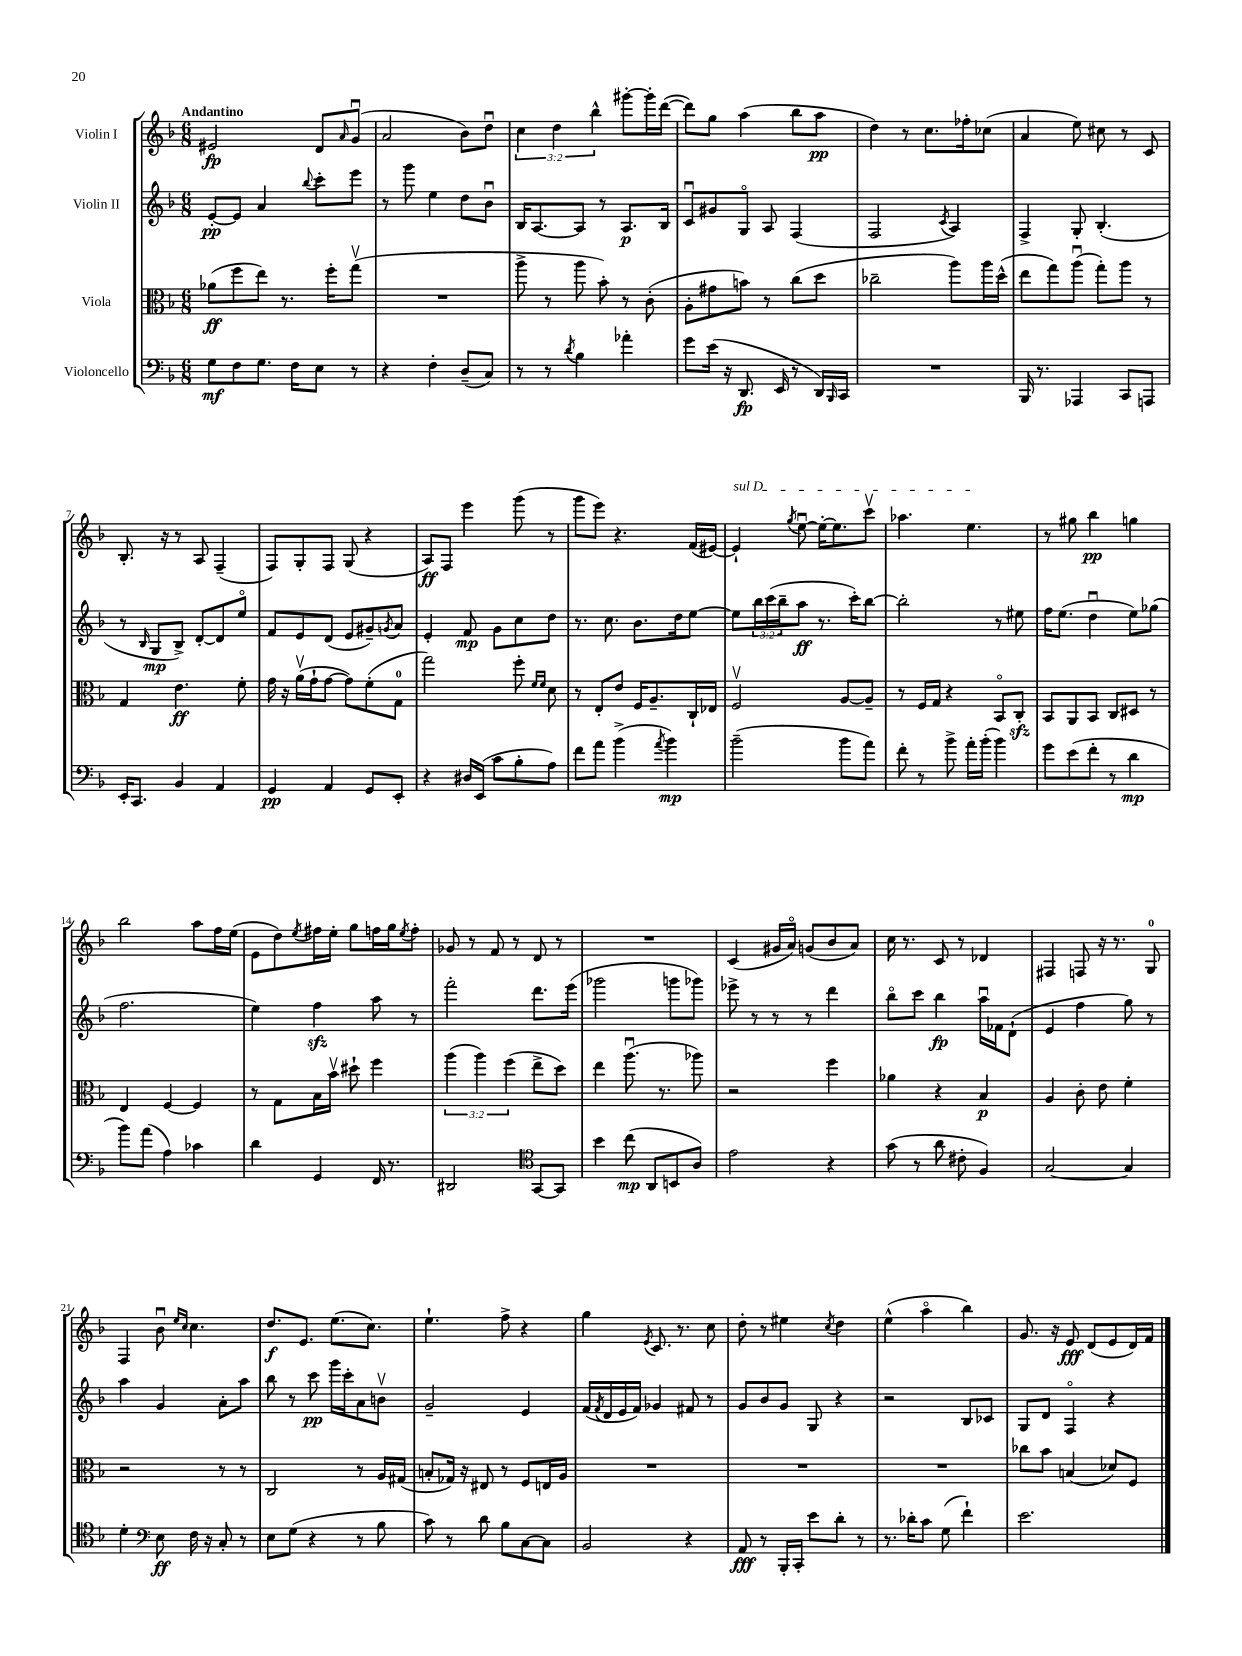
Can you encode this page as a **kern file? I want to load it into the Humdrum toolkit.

**kern	**dynam	**kern	**dynam	**kern	**dynam	**kern	**dynam
*part4	*part4	*part3	*part3	*part2	*part2	*part1	*part1
*staff4	*staff4	*staff3	*staff3	*staff2	*staff2	*staff1	*staff1
*I"Violoncello	*	*I"Viola	*	*I"Violin II	*	*I"Violin I	*
*clefF4	*	*clefC3	*	*clefG2	*	*clefG2	*
*k[b-]	*	*k[b-]	*	*k[b-]	*	*k[b-]	*
*M6/8	*	*M6/8	*	*M6/8	*	*M6/8	*
=1	=1	=1	=1	=1	=1	=1	=1
!	!	!	!	!	!	!LO:TX:a:B:t=Andantino	!
8G\L	mf	(8a-X\L	ff	[8e'/L	pp	2e#X/	fp
8F\	.	8ff\	.	8e/J]	.	.	.
8.G\J	.	8ee\J)	.	4a/	.	.	.
.	.	8.r	.	.	.	.	.
16F\KL	.	.	.	.	.	.	.
.	.	.	.	8qqbb-/	.	.	.
8E\J	.	.	.	8ccc'\L	.	8d/L	.
.	.	16ff'\KL	.	.	.	.	.
.	.	.	.	.	.	16qqa/	.
8r	.	(8ggv\J	.	8eee\J	.	(8gu/J	.
=2	=2	=2	=2	=2	=2	=2	=2
4r	.	2.r	.	8r	.	2a/	.
.	.	.	.	8ggg\	.	.	.
4F'\	.	.	.	4ee\	.	.	.
(8D~/L	.	.	.	8dd\L	.	8b-\L)	.
8C/J)	.	.	.	8b-u\J	.	8ddu\J	.
=3	=3	=3	=3	=3	=3	=3	=3
8r	.	8aa^\	.	16B-/KL	.	6cc\	.
.	.	.	.	[8.A/	.	.	.
8r	.	8r	.	.	.	.	.
.	.	.	.	.	.	6dd\	.
8qd/	.	.	.	.	.	.	.
4B-\	.	8aa\	.	8A/J]	.	.	.
.	.	.	.	.	.	6bb-^^\	.
.	.	8b-'\)	.	8r	.	.	.
4a-X'\	.	8r	.	8.A/L	p	[8ggg#X'\L	.
.	.	(8c'\	.	.	.	16ggg#'\L]	.
.	.	.	.	16B-/Jk	.	([16ddd\JJ	.
=4	=4	=4	=4	=4	=4	=4	=4
8g\L	.	8A'\L	.	8cu/L	.	8ddd\L])	.
(16e\Jk	.	8g#X\	.	8g#X/	.	8gg\J	.
16r	.	.	.	.	.	.	.
8.DD/	fp	8bn\J)	.	8G/J	.	(4aa\	.
.	.	8r	.	8A/	.	.	.
16EE/	.	.	.	.	.	.	.
8r	.	(8cc\L	.	(4F/	.	8bb-\L	.
16DD/LL)	.	8dd\J	.	.	.	8aa\J	pp
16qqBBB-/	.	.	.	.	.	.	.
16CC/JJ	.	.	.	.	.	.	.
=5	=5	=5	=5	=5	=5	=5	=5
2.r	.	2cc-X~\	.	2F/	.	4dd\)	.
.	.	.	.	.	.	8r	.
.	.	.	.	.	.	8.cc\L	.
.	.	.	.	8qc/	.	.	.
.	.	8aa\L)	.	4A/)	.	.	.
.	.	.	.	.	.	16ff-X'\k	.
.	.	16aa\L	.	.	.	(8cc-X\J	.
.	.	(16dd^^\JJ	.	.	.	.	.
=6	=6	=6	=6	=6	=6	=6	=6
16BBB-/	.	8ee\L	.	4F^/	.	4a/	.
8.r	.	.	.	.	.	.	.
.	.	8gg\)	.	.	.	.	.
4AAA-X/	.	(8aau\J	.	8G'/	.	8ee\)	.
.	.	8gg'\L)	.	(4.B-'/	.	8cc#X\	.
8CC/L	.	8aa\J	.	.	.	8r	.
8AAAn/J	.	8r	.	.	.	8c/	.
!!LO:LB:g=z
=7	=7	=7	=7	=7	=7	=7	=7
16EE'/KL	.	4G/	.	8r	.	8.B-'/	.
8.CC/J	.	.	.	.	.	.	.
.	.	.	.	16qqB-/	.	.	.
.	.	.	.	8G/L	mp	.	.
.	.	.	.	.	.	16r	.
4BB-/	.	4.e\	ff	8B-^/J)	.	8r	.
.	.	.	.	[8d'/L	.	8A/	.
4AA/	.	.	.	8d/]	.	(4F~/	.
.	.	8f'\	.	8ee/J	.	.	.
=8	=8	=8	=8	=8	=8	=8	=8
4GG/	pp	16g\	.	8f/L	.	8F/L)	.
.	.	16r	.	.	.	.	.
.	.	(16av\LL	.	8e/	.	8G'/	.
.	.	16g`\J	.	.	.	.	.
4AA/	.	[8g\J	.	(8d/J	.	8F/J	.
.	.	8g\L])	.	8e/L	.	(8G/	.
8GG/L	.	(8f'\	.	8g#X~/)	.	4r	.
.	.	.	.	8qgn/	.	.	.
8EE'/J	.	8G\J	.	8a/J	.	.	.
=9	=9	=9	=9	=9	=9	=9	=9
4r	.	2gg\)	.	4e'/	.	8A/L)	ff
.	.	.	.	.	.	8F/J	.
16D#X/LL	.	.	.	8f/	mp	4eee\	.
(16EE/JJ	.	.	.	.	.	.	.
8c\L	.	.	.	8g\L	.	.	.
8B-'\	.	8ff'\	.	8cc\	.	(8ggg\	.
.	.	16qqf/LL	.	.	.	.	.
.	.	16qqf/JJ	.	.	.	.	.
8A\J)	.	8d\	.	8dd\J	.	8r	.
=10	=10	=10	=10	=10	=10	=10	=10
8f\L	.	8r	.	8.r	.	8ggg\L	.
8a\J	.	8E'/L	.	.	.	8eee\J)	.
.	.	.	.	8.cc\	.	.	.
(4b-^\	.	8e/J	.	.	.	4.r	.
.	.	16F/KL	.	8.b-\L	.	.	.
.	.	8.A~/	.	.	.	.	.
8qa/	.	.	.	.	.	.	.
4b-\)	mp	.	.	.	.	.	.
.	.	.	.	16dd\k	.	.	.
.	.	16C`/L	.	[8ee\J	.	(16f/LL	.
.	.	16E-X/JJ	.	.	.	[16e#X/JJ)	.
=11	=11	=11	=11	=11	=11	=11	=11
!	!	!	!	!	!	!LO:TX:a:i:t=sul D	!
(2b-~\	.	2Fv/	.	8ee\L]	.	4e#`/]	.
.	.	.	.	24bb-\L	.	.	.
.	.	.	.	(24ccc\	.	.	.
.	.	.	.	24bb-~\J	.	.	.
.	.	.	.	.	.	8qgg/	.
.	.	.	.	8aa\J	ff	[8eeu\	.
.	.	.	.	8.r	.	16ee'\KL_	.
.	.	.	.	.	.	8.ee\]	.
8b-\L	.	[8A/L	.	.	.	.	.
.	.	.	.	16ccc'\KL)	.	.	.
8a\J)	.	8A~/J]	.	[8bb-\J	.	8cccv\J	.
=12	=12	=12	=12	=12	=12	=12	=12
8f'\	.	8r	.	2bb-'\]	.	4.aa-X\	.
8r	.	16F/LL	.	.	.	.	.
.	.	16G/JJ	.	.	.	.	.
8b-^\	.	4r	.	.	.	.	.
16a'\LL	.	.	.	.	.	4.ee\	.
(16b-'\JJ	.	.	.	.	.	.	.
4b-\)	.	8BB-/L	.	8r	.	.	.
.	.	8Czz'/J	.	8ee#X\	.	.	.
=13	=13	=13	=13	=13	=13	=13	=13
8g\L	.	8BB-/L	.	16ff\KL	.	8r	.
.	.	.	.	(8.ee\J	.	.	.
(8e\	.	8AA/	.	.	.	8gg#X\	.
8f'\J	.	8BB-/J	.	4ddu\	.	4bb-\	pp
8r	.	8C/L	.	.	.	.	.
4d\	mp	8D#X/J	.	8ee\L)	.	4ggn\	.
.	.	8r	.	(8gg-X\J	.	.	.
!!LO:LB:g=z
=14	=14	=14	=14	=14	=14	=14	=14
8b-\L)	.	4E/	.	2.ff\	.	2bb-\	.
(8a\J	.	.	.	.	.	.	.
4A\)	.	[4F/	.	.	.	.	.
4c-X\	.	4F/]	.	.	.	8aa\L	.
.	.	.	.	.	.	16ff\L	.
.	.	.	.	.	.	(16ee\JJ	.
=15	=15	=15	=15	=15	=15	=15	=15
4d\	.	8r	.	4ee\)	.	8e\L	.
.	.	8G\L	.	.	.	8dd\)	.
.	.	.	.	.	.	8qee/	.
4GG/	.	16B-\L	.	4ffzz\	.	16ff#X\L	.
.	.	16b-v\JJ	.	.	.	16ee'\JJ	.
.	.	8dd#X`\	.	.	.	8gg\L	.
16FF/	.	4ff\	.	8aa\	.	16ffn\L	.
8.r	.	.	.	.	.	16gg\J	.
.	.	.	.	.	.	8qee/	.
.	.	.	.	8r	.	8ff'\J	.
=16	=16	=16	=16	=16	=16	=16	=16
2DD#X/	.	(6aa\	.	2fff'\	.	8g-X/	.
.	.	.	.	.	.	8r	.
.	.	6aa\)	.	.	.	.	.
.	.	.	.	.	.	8f/	.
.	.	(6ff\	.	.	.	.	.
.	.	.	.	.	.	8r	.
*clefC4	*	*	*	*	*	*	*
[8GG/L	.	8ee^\L	.	8.ddd\L	.	8d/	.
8GG/J]	.	8dd\J)	.	.	.	8r	.
.	.	.	.	(16eee\Jk	.	.	.
=17	=17	=17	=17	=17	=17	=17	=17
4b-\	.	4ee\	.	2ggg-X\	.	2.r	.
(8cc\	mp	(8.aau\	.	.	.	.	.
8AA/L	.	.	.	.	.	.	.
.	.	8.r	.	.	.	.	.
8BBn/	.	.	.	8gggn\L	.	.	.
8A/J)	.	8aa-X\)	.	8ggg-X\J)	.	.	.
=18	=18	=18	=18	=18	=18	=18	=18
2e\	.	2r	.	8eee-X^\	.	(4c/	.
.	.	.	.	8r	.	.	.
.	.	.	.	8r	.	16g#X/LL	.
.	.	.	.	.	.	16a/JJ)	.
.	.	.	.	8r	.	(8gn/L	.
4r	.	4ff\	.	4ddd\	.	8b-/	.
.	.	.	.	.	.	8a/J)	.
=19	=19	=19	=19	=19	=19	=19	=19
(8g\	.	4a-X\	.	8bb-\L	.	16cc\	.
.	.	.	.	.	.	8.r	.
8r	.	.	.	8ccc\J	.	.	.
8a\	.	4r	.	4bb-\	fp	8c/	.
8c#X'\	.	.	.	.	.	8r	.
4F/)	.	4B-/	p	16aau\LL	.	4d-X/	.
.	.	.	.	16f-X\J	.	.	.
.	.	.	.	(8d`\J	.	.	.
=20	=20	=20	=20	=20	=20	=20	=20
[2G/	.	4A/	.	4e/	.	4F#X/	.
.	.	8c'\	.	4ff\	.	8Fn/	.
.	.	8e\	.	.	.	16r	.
.	.	.	.	.	.	8.r	.
4G/]	.	4f'\	.	8gg\)	.	.	.
.	.	.	.	8r	.	8G/	.
!!LO:LB:g=z
=21	=21	=21	=21	=21	=21	=21	=21
4d'\	.	2r	.	4aa\	.	4F/	.
*clefF4	*	*	*	*	*	*	*
8E\	ff	.	.	4g/	.	8b-u\	.
.	.	.	.	.	.	16qqee/LL	.
.	.	.	.	.	.	16qqcc/JJ	.
16F\	.	.	.	.	.	4.cc\	.
16r	.	.	.	.	.	.	.
8C'/	.	8r	.	8a'\L	.	.	.
8r	.	8r	.	8aa\J	.	.	.
=22	=22	=22	=22	=22	=22	=22	=22
8E\L	.	2C/	.	8bb-\	.	8.dd/L	f
(8G\J	.	.	.	8r	.	.	.
.	.	.	.	.	.	8.e/J	.
4r	.	.	.	8ccc\	pp	.	.
.	.	.	.	16ggg\LL	.	(8.ee\L	.
.	.	.	.	16ccc'\J	.	.	.
8r	.	8r	.	8a\	.	.	.
.	.	.	.	.	.	8.cc\J)	.
8B-\	.	16A/LL	.	8bnv\J	.	.	.
.	.	(16G#X/JJ	.	.	.	.	.
=23	=23	=23	=23	=23	=23	=23	=23
8c\)	.	8Bn'/L	.	2g~/	.	4.ee`\	.
8r	.	16G-X/Jk)	.	.	.	.	.
.	.	16r	.	.	.	.	.
8d\	.	8E#X/	.	.	.	.	.
8B-\L	.	8r	.	.	.	8ff^\	.
[8C\	.	8F/L	.	4e/	.	4r	.
8C\J]	.	16En/L	.	.	.	.	.
.	.	16A/JJ	.	.	.	.	.
=24	=24	=24	=24	=24	=24	=24	=24
2BB-/	.	2.r	.	(16f/LL	.	4gg\	.
.	.	.	.	8qf/	.	.	.
.	.	.	.	16d/	.	.	.
.	.	.	.	16e/	.	.	.
.	.	.	.	16f/JJ)	.	.	.
.	.	.	.	.	.	8qe/	.
.	.	.	.	4g-X/	.	8.c/	.
.	.	.	.	.	.	8.r	.
4r	.	.	.	8f#X/	.	.	.
.	.	.	.	8r	.	8cc\	.
=25	=25	=25	=25	=25	=25	=25	=25
8AA/	fff	2.r	.	8g/L	.	8dd'\	.
8r	.	.	.	8b-/	.	8r	.
16BBB-'/LL	.	.	.	8g/J	.	4ee#X\	.
16CC'/JJ	.	.	.	.	.	.	.
8e\L	.	.	.	8G/	.	.	.
.	.	.	.	.	.	8qcc/	.
8d'\J	.	.	.	4r	.	4dd\	.
8r	.	.	.	.	.	.	.
=26	=26	=26	=26	=26	=26	=26	=26
8.r	.	2.r	.	2r	.	(4ee^^\	.
16d-X'\KL	.	.	.	.	.	.	.
8c\J	.	.	.	.	.	4aa\	.
(8G\	.	.	.	.	.	.	.
4f`\)	.	.	.	8B-/L	.	4bb-\)	.
.	.	.	.	8c-X/J	.	.	.
=27	=27	=27	=27	=27	=27	=27	=27
2.e\	.	8cc-X\L	.	8G/L	.	8.g/	.
.	.	8b-\J	.	8d/J	.	.	.
.	.	.	.	.	.	16r	.
.	.	(4Bn/	.	4F/	.	8e/	fff
.	.	.	.	.	.	(8d/L	.
.	.	8d-X/L)	.	4r	.	8e/	.
.	.	8F/J	.	.	.	16d/L)	.
.	.	.	.	.	.	16f/JJ	.
==	==	==	==	==	==	==	==
*-	*-	*-	*-	*-	*-	*-	*-
